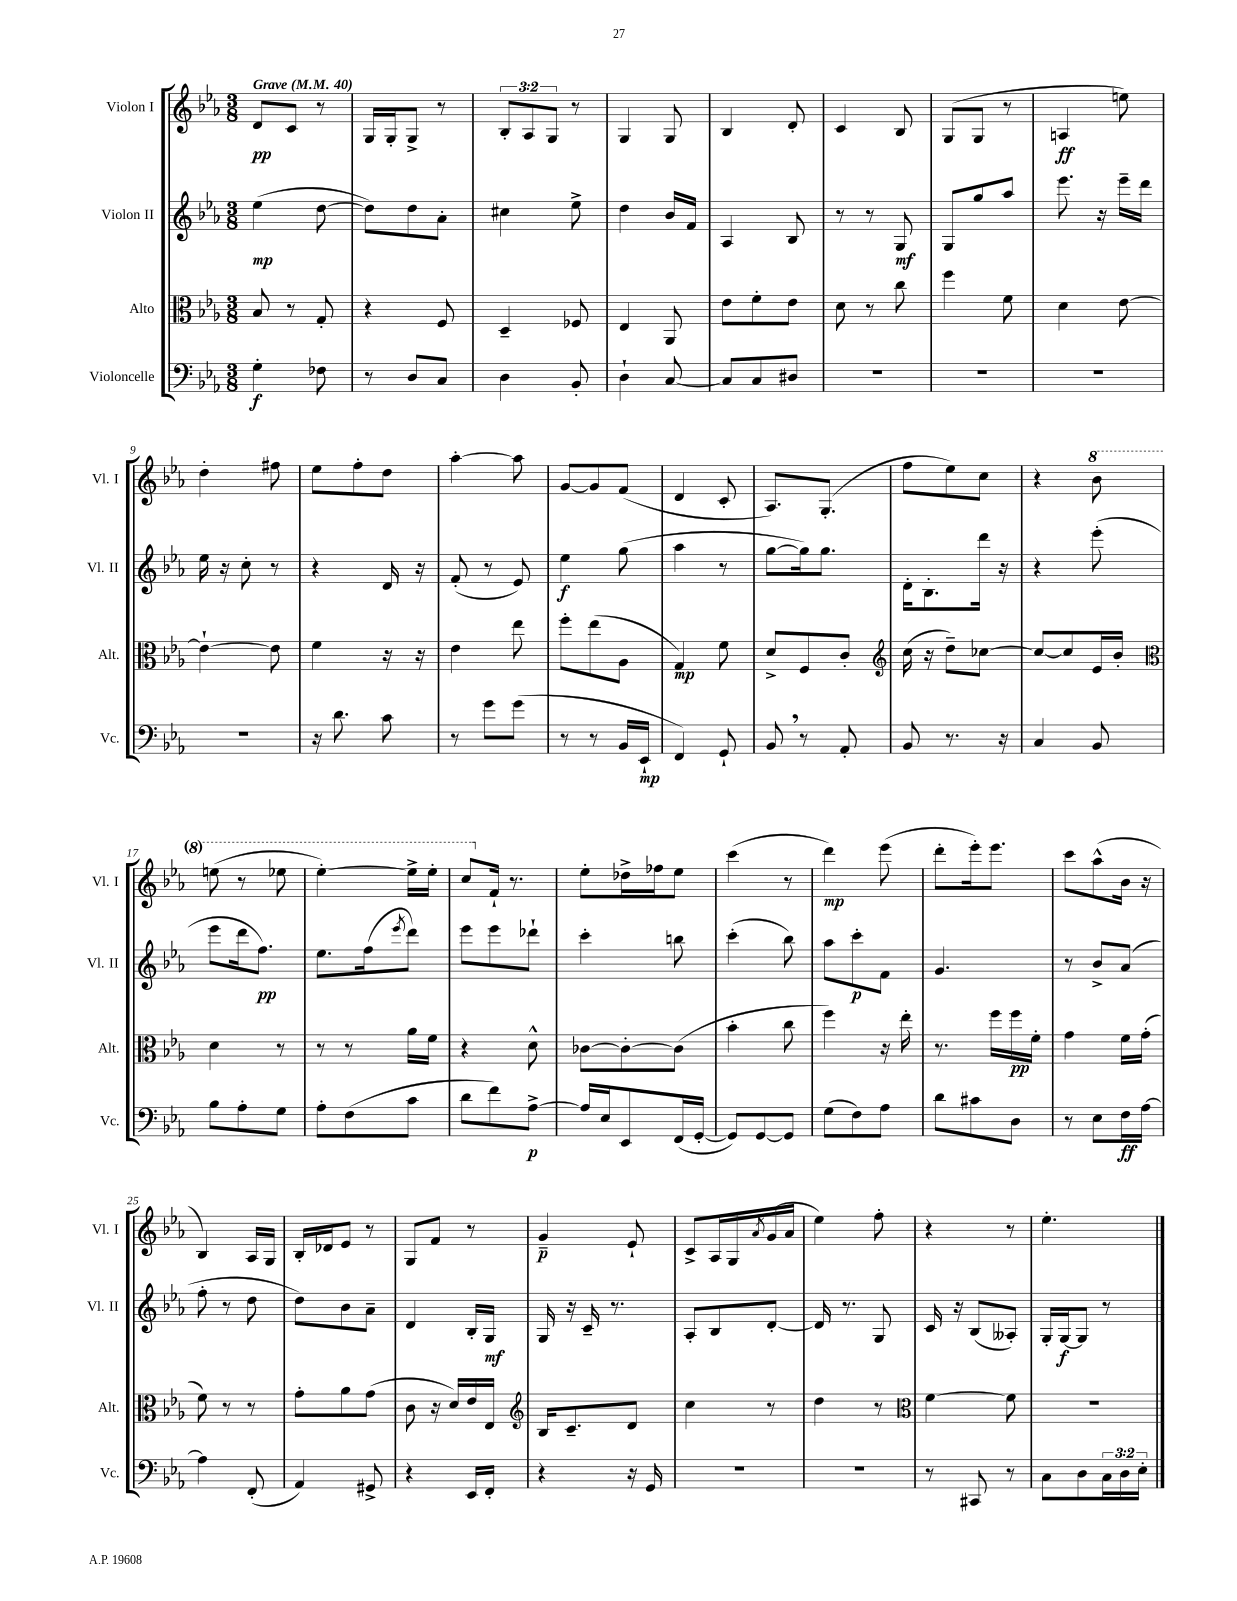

**kern	**kern	**kern	**kern
*staff4	*staff3	*staff2	*staff1
*clefF4	*clefC3	*clefG2	*clefG2
*k[b-e-a-]	*k[b-e-a-]	*k[b-e-a-]	*k[b-e-a-]
*M3/8	*M3/8	*M3/8	*M3/8
*MM40	*MM40	*MM40	*MM40
4G'	8B-	(4ee-	8d
.	8r	.	8c
8F-	8G'	[8dd	8r
=	=	=	=
8r	4r	8dd])	16G
.	.	.	16G'
8D	.	8dd	8G^
8C	8F	8a-'	8r
=	=	=	=
4D	4D~	4cc#	12B-'
.	.	.	12A-
.	.	.	12G
8BB-'	8F-	8ee-^	8r
=	=	=	=
4D`	4E-	4dd	4G
[8C	8AA-	16b-	8G
.	.	16f	.
=	=	=	=
8C]	8e-	4A-	4B-
8C	8f'	.	.
8D#	8e-	8B-	8d'
=	=	=	=
4.r	8d	8r	4c
.	8r	8r	.
.	8cc	8G	8B-
=	=	=	=
4.r	4ff	8G	(8G
.	.	8gg	8G
.	8f	8aa-	8r
=	=	=	=
4.r	4d	8.eee-	4A
.	.	16r	.
.	[8e-	16eee-~	8ee)
.	.	16ddd	.
=	=	=	=
4.r	4e-`_	16ee-	4dd'
.	.	16r	.
.	.	8cc'	.
.	8e-]	8r	8ff#
=	=	=	=
16r	4f	4r	8ee-
8.d	.	.	.
.	.	.	8ff'
8c	16r	16d	8dd
.	16r	16r	.
=	=	=	=
8r	4e-	(8f'	[4aa-'
8g	.	8r	.
(8g	8ee-	8e-)	8aa-]
=	=	=	=
8r	8ff'	4ee-	[8g
8r	(8ee-	.	8g]
16BB-	8A-	(8gg	(8f
16EE-`	.	.	.
=	=	=	=
4FF)	4G)	4aa-	4d
8GG`	8f	8r	8c'
=	=	=	=
8BB-	8d^	[8gg	8.A-)
8r	8F	16gg])	.
.	.	8.gg	(8.G'
8AA-'	8c'	.	.
=	=	=	=
*	*clefG2	*	*
8BB-	(16cc	16d'	8ff
.	16r	8.B-'	.
8.r	8dd~)	.	8ee-)
.	[8cc-	16ddd	8cc
16r	.	16r	.
=	=	=	=
4C	8cc-_	4r	4r
.	8cc-]	.	.
8BB-	16e-	(8eee-'	8bb-
.	16b-'	.	.
=	=	=	=
*	*clefC3	*	*
8B-	4d	8eee-	(8eee
8A-'	.	16ddd	8r
.	.	8.ff)	.
8G	8r	.	8eee-
=	=	=	=
8A-'	8r	8.ee-	[4eee-')
(8F	8r	.	.
.	.	(16ff	.
.	.	8qeee-	.
8c	16a-	8ddd)	16eee-^]
.	16f	.	16eee-'
=	=	=	=
8d	4r	8eee-	8ccc
8f)	.	8eee-	16f`
.	.	.	8.r
[8A-^	8d^^	8ddd-`	.
=	=	=	=
16A-]	[8c-	4ccc'	8ee-'
16E-	.	.	.
8EE-	8c-'_	.	16dd-^
.	.	.	16ff-
(16FF	(8c-]	8bb	8ee-
[16GG'	.	.	.
=	=	=	=
8GG])	4b-'	(4ccc'	(4ccc
[8GG	.	.	.
8GG]	8cc	8bb-)	8r
=	=	=	=
(8G	4ff)	8aa-	4ddd)
8F)	.	8ccc'	.
8A-	16r	8f	(8eee-
.	16ee-'	.	.
=	=	=	=
8d	8.r	4.g	8ddd'
8c#	.	.	16eee-')
.	16ff	.	8.eee-
8D	16ff	.	.
.	16f'	.	.
=	=	=	=
8r	4g	8r	8ccc
8E-	.	8b-^	(8aa-^^
16F	16f	(8a-	16b-
[16A-	(16g'	.	16r
=	=	=	=
4A-]	8f)	8ff'	4B-)
.	8r	8r	.
(8FF'	8r	8dd	16A-
.	.	.	16G
=	=	=	=
4AA-)	8g'	8dd)	16B-'
.	.	.	16d-
.	8a-	8b-	8e-
8GG#^	(8g	8a-~	8r
=	=	=	=
4r	8c	4d	8G
.	16r	.	8f
.	16d)	.	.
16EE-	16e-	16B-'	8r
16FF'	16E-	16G	.
=	=	=	=
*	*clefG2	*	*
4r	16B-	16G	4g~
.	8.c~	16r	.
.	.	16c~	.
.	.	8.r	.
16r	8d	.	8e-`
16GG	.	.	.
=	=	=	=
4.r	4cc	8A-'	8c^
.	.	8B-	16A-
.	.	.	16G
.	.	.	8qa-
.	8r	[8d'	(16g
.	.	.	16a-
=	=	=	=
4.r	4dd	16d]	4ee-)
.	.	8.r	.
.	8r	8G	8ff'
=	=	=	=
*	*clefC3	*	*
8r	[4f	16c	4r
.	.	16r	.
8CC#	.	(8B-	.
8r	8f]	8A--')	8r
=	=	=	=
8C	4.r	16G'	4.ee-'
.	.	[16G	.
8D	.	8G]	.
24C	.	8r	.
24D	.	.	.
24E-'	.	.	.
==	==	==	==
*-	*-	*-	*-
